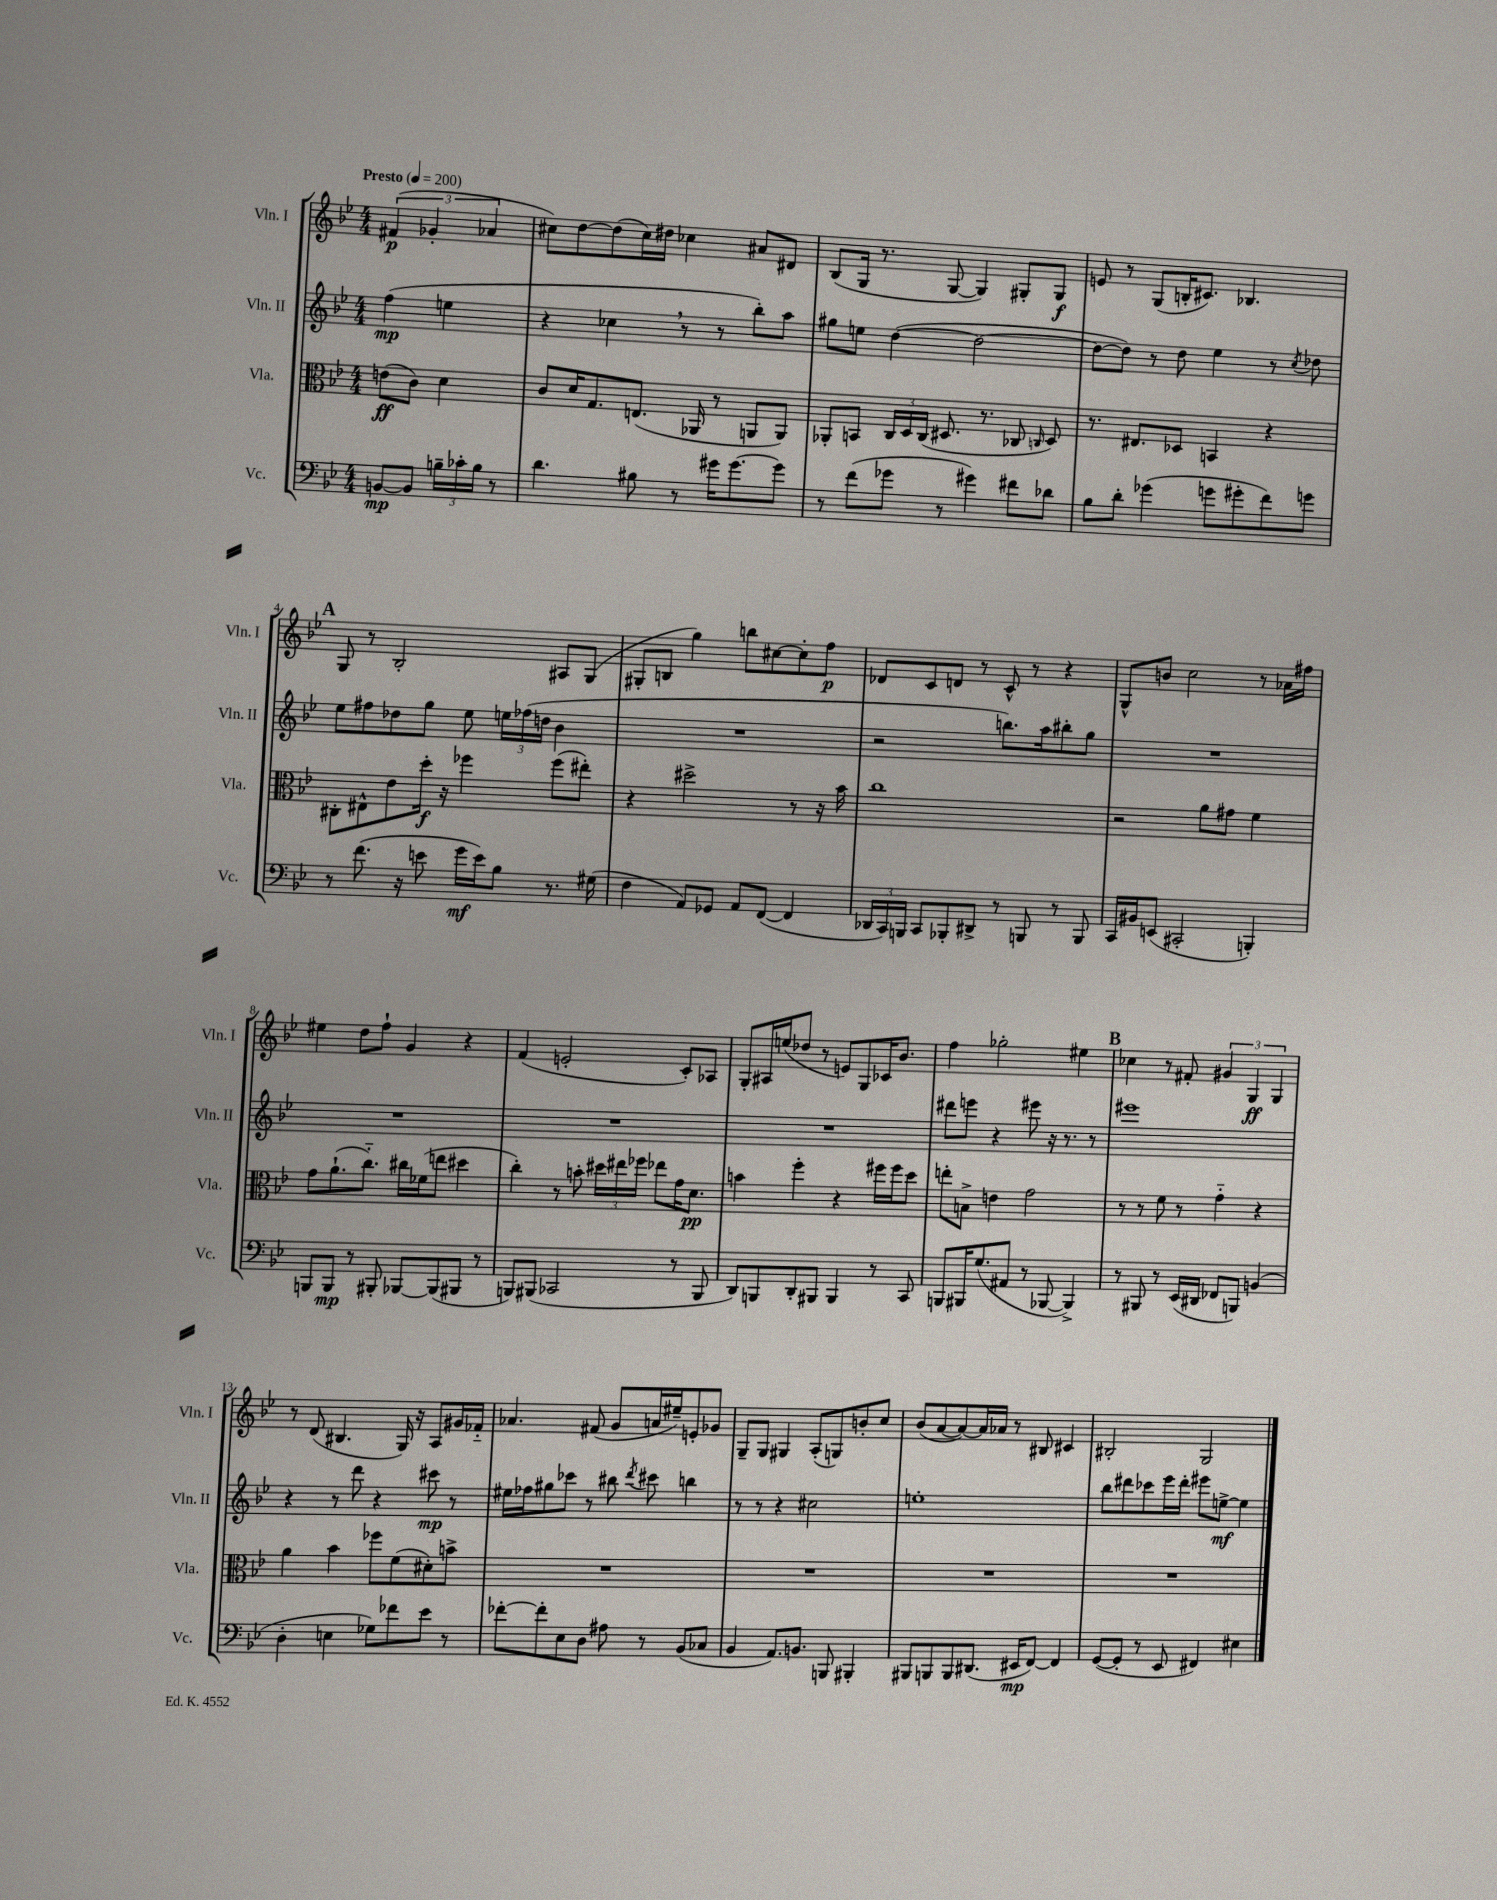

**kern	**dynam	**kern	**dynam	**kern	**dynam	**kern	**dynam
*part4	*part4	*part3	*part3	*part2	*part2	*part1	*part1
*staff4	*staff4	*staff3	*staff3	*staff2	*staff2	*staff1	*staff1
*I"Vc.	*	*I"Vla.	*	*I"Vln. II	*	*I"Vln. I	*
*I'Vc.	*	*I'Vla.	*	*I'Vln. II	*	*I'Vln. I	*
*clefF4	*	*clefC3	*	*clefG2	*	*clefG2	*
*k[b-e-]	*	*k[b-e-]	*	*k[b-e-]	*	*k[b-e-]	*
*M4/4	*	*M4/4	*	*M4/4	*	*M4/4	*
*MM200	*	*MM200	*	*MM200	*	*MM200	*
=	=	=	=	=	=	=	=
!	!	!	!	!	!	!LO:TX:a:B:t=Presto	!
[8BBn/L	mp	(8en\L	ff	(4ff\	mp	(6f#X/	p
8BB/J]	.	8c\J)	.	.	.	.	.
.	.	.	.	.	.	6g-X'/	.
24Bn~\LL	.	4d\	.	4een\	.	.	.
24c-X'\	.	.	.	.	.	.	.
24B\JJ	.	.	.	.	.	6a-X/	.
8r	.	.	.	.	.	.	.
=1	=1	=1	=1	=1	=1	=1	=1
4.d\	.	8c/L	.	4r	.	8cc#X\L)	.
.	.	16d/K	.	.	.	[8dd\	.
.	.	8.G/	.	.	.	.	.
.	.	.	.	4cc-X,\	.	(8dd\]	.
8B#X\	.	(8.En/J	.	.	.	16cc#\L)	.
.	.	.	.	.	.	16dd#X\JJ	.
8r	.	.	.	8r	.	4cc-X\	.
.	.	16AA-X/	.	.	.	.	.
16g#X\KL	.	8r	.	8r	.	.	.
[8.g#\	.	.	.	.	.	.	.
.	.	8AAn/L	.	8bb-'\L)	.	8a#X/L	.
8g#\J]	.	8AA/J)	.	8aa\J	.	8d#X/J	.
=2	=2	=2	=2	=2	=2	=2	=2
8r	.	8AA-X'/L	.	8gg#X\L	.	(8B-/L	.
(8f\L	.	8BBn/J	.	8een\J	.	16G/Jk	.
.	.	.	.	.	.	8.r	.
8g-X\J	.	24C/LL	.	([4dd\	.	.	.
.	.	24D/	.	.	.	.	.
.	.	(24C/JJ	.	.	.	.	.
8r	.	8.D#X/	.	.	.	[8G/	.
4g#X\)	.	.	.	2dd\_	.	4G/])	.
.	.	8.r	.	.	.	.	.
8f#X\L	.	8C-X/	.	.	.	8G#X'/L	.
.	.	16qqCn/	.	.	.	.	.
8d-X\J	.	8D#/)	.	.	.	8G#/J	f
=3	=3	=3	=3	=3	=3	=3	=3
8B-\L	.	8.r	.	8dd\L_	.	8en/	.
8d'\J	.	.	.	8dd\J])	.	8r	.
.	.	8.E#X/L	.	.	.	.	.
(4g-X\	.	.	.	8r	.	(8G/L	.
.	.	8D-X/J	.	8dd\	.	16Bn'/K	.
.	.	.	.	.	.	8.c#X/J)	.
8gn\L	.	4BBn/	.	4ee-\	.	.	.
8g#X'\	.	.	.	.	.	4.B-X/	.
8f\)	.	4r	.	8r	.	.	.
.	.	.	.	8qcc/	.	.	.
8gn\J	.	.	.	8dd-X\	.	.	.
!!LO:LB:g=z
!!LO:REH:place=s1:t=A
=4	=4	=4	=4	=4	=4	=4	=4
8r	.	8C#X'\L	.	8ee-\L	.	8G/	.
(8.f\	.	8E#X^^\	.	8ff#X\	.	8r	.
.	.	8e-\	.	8dd-X\	.	2B-'/	.
16r	.	.	.	.	.	.	.
8en\	.	16dd'\Jk	f	8gg\J	.	.	.
.	.	16r	.	.	.	.	.
16g\LL	mf	4ff-X\	.	8ee-\	.	.	.
16e\J)	.	.	.	.	.	.	.
8B-\J	.	.	.	24een\LL	.	.	.
.	.	.	.	(24ff-X\	.	.	.
.	.	.	.	24ddn\JJ	.	.	.
8.r	.	(8ff-\L	.	4b-\	.	8A#X/L	.
.	.	8ee#X'\J)	.	.	.	(8G/J	.
(16G#X\	.	.	.	.	.	.	.
=5	=5	=5	=5	=5	=5	=5	=5
4F\	.	4r	.	1r	.	8G#X'/L	.
.	.	.	.	.	.	8Bn/J	.
8AA/L)	.	2dd#X^\	.	.	.	4gg\)	.
8GG-X/J	.	.	.	.	.	.	.
8AA/L	.	.	.	.	.	8bbn\L	.
([8FF/J	.	.	.	.	.	[8cc#X\	.
4FF/]	.	8r	.	.	.	8cc#'\]	.
.	.	16r	.	.	.	8ff\J	p
.	.	16b-\	.	.	.	.	.
=6	=6	=6	=6	=6	=6	=6	=6
24DD-X/LL	.	1cc	.	2r	.	8d-X/L	.
24CC/)	.	.	.	.	.	.	.
24BBBn/JJ	.	.	.	.	.	.	.
8CC/L	.	.	.	.	.	8c/	.
8BBB-X'/	.	.	.	.	.	8dn/J	.
8DD#X^/J	.	.	.	.	.	8r	.
8r	.	.	.	8.bbn\L)	.	8c^^/	.
8BBBn/	.	.	.	.	.	8r	.
.	.	.	.	16aa\k	.	.	.
8r	.	.	.	8bb#X'\	.	4r	.
8BBB/	.	.	.	8gg\J	.	.	.
=7	=7	=7	=7	=7	=7	=7	=7
16CC/LL	.	2r	.	1r	.	8G^^/L	.
16BB#X/J	.	.	.	.	.	.	.
(8EEn/J	.	.	.	.	.	8bn/J	.
2CC#X'/	.	.	.	.	.	2cc\	.
.	.	8a\L	.	.	.	.	.
.	.	8g#X\J	.	.	.	.	.
4BBBn'/)	.	4f\	.	.	.	8r	.
.	.	.	.	.	.	16a-X\LL	.
.	.	.	.	.	.	16ff#X\JJ	.
!!LO:LB:g=z
=8	=8	=8	=8	=8	=8	=8	=8
8BBBn/L	.	8g\L	.	1r	.	4ee#X\	.
8BBB/J	mp	(8.a`\	.	.	.	.	.
8r	.	.	.	.	.	8dd\L	.
.	.	8.cc\J)	.	.	.	.	.
8BBB#X'/	.	.	.	.	.	8ff`\J	.
[8BBB-X/L	.	16cc#X\LL	.	.	.	4g/	.
.	.	(16f-X\J	.	.	.	.	.
(8BBB-/]	.	8een\J	.	.	.	.	.
8BBB#X/J	.	4dd#X\	.	.	.	4r	.
8r	.	.	.	.	.	.	.
=9	=9	=9	=9	=9	=9	=9	=9
8BBBn/L)	.	4cc'\)	.	1r	.	(4f/	.
(8BBB#X/J	.	.	.	.	.	.	.
2CC-X/	.	8r	.	.	.	2en'/	.
.	.	8bn'\	.	.	.	.	.
.	.	24dd#X\LL	.	.	.	.	.
.	.	24ee#X\	.	.	.	.	.
.	.	24ff-X\JJ	.	.	.	.	.
.	.	8ee-X\L	.	.	.	.	.
8r	.	16g\K	.	.	.	8c'/L)	.
.	.	8.d\J	pp	.	.	.	.
8BBB#/	.	.	.	.	.	8A-X/J	.
=10	=10	=10	=10	=10	=10	=10	=10
8DD/L)	.	4bn\	.	1r	.	8G'/L	.
8BBBn/	.	.	.	.	.	16A#X/L	.
.	.	.	.	.	.	(16een/J	.
8DD'/	.	4ff'\	.	.	.	8dd-X/J	.
8BBB#X/J	.	.	.	.	.	8r	.
4BBB#/	.	4r	.	.	.	8en/L)	.
.	.	.	.	.	.	8G/	.
8r	.	16ff#X\LL	.	.	.	16c-X/K	.
.	.	16ff#\J	.	.	.	8.b-/J	.
8CC/	.	8dd\J	.	.	.	.	.
=11	=11	=11	=11	=11	=11	=11	=11
8BBBn/L	.	8een'\L	.	8ddd#X\L	.	4ff\	.
16BBB#X/K	.	8Bn^\J	.	8eeen\J	.	.	.
(8.G/	.	.	.	.	.	.	.
.	.	4en\	.	4r	.	2gg-X'\	.
8AA#X/J	.	.	.	.	.	.	.
8r	.	2g\	.	8eee#X\	.	.	.
[8BBB-X/	.	.	.	16r	.	.	.
.	.	.	.	8.r	.	.	.
4BBB-^/])	.	.	.	.	.	4ee#X\	.
.	.	.	.	8r	.	.	.
!!LO:REH:place=s1:t=B
=12	=12	=12	=12	=12	=12	=12	=12
8r	.	8r	.	1eee#X	.	4cc-X\	.
8BBB#X/	.	8r	.	.	.	.	.
8r	.	8f\	.	.	.	8r	.
(16EE-/LL	.	8r	.	.	.	8f#X'/	.
16DD#X/JJ	.	.	.	.	.	.	.
8FF-X/L	.	4g\	.	.	.	6g#X/	.
8BBBn/J)	.	.	.	.	.	.	.
.	.	.	.	.	.	6G/	ff
(4BBn/	.	4r	.	.	.	.	.
.	.	.	.	.	.	6G/	.
!!LO:LB:g=z
=13	=13	=13	=13	=13	=13	=13	=13
4D'\	.	4a\	.	4r	.	8r	.
.	.	.	.	.	.	(8d/	.
4En\	.	4b-\	.	8r	.	4.B#X/	.
.	.	.	.	8ddd\	.	.	.
8G-X\L)	.	8ff-X\L	.	4r	.	.	.
8f-X\	.	(8f\	.	.	.	16G/)	.
.	.	.	.	.	.	16r	.
8e-\J	.	8d#X'\)	.	8ccc#X\	mp	8A/L	.
8r	.	8bn^\J	.	8r	.	16g#X/L	.
.	.	.	.	.	.	16f-X/JJ	.
=14	=14	=14	=14	=14	=14	=14	=14
[8f-X'\L	.	1r	.	16ee#X\LL	.	4.a-X/	.
.	.	.	.	16ff-X\J	.	.	.
8f-'\]	.	.	.	8gg#X\	.	.	.
8E-\	.	.	.	8ccc-X\J	.	.	.
8D\J	.	.	.	8r	.	(8f#X/	.
8A#X\	.	.	.	8bb#X\	.	8g/L	.
.	.	.	.	8qddd/	.	.	.
8r	.	.	.	8ccc#X\	.	16an/L	.
.	.	.	.	.	.	16ee#X~/J)	.
(8BB-/L	.	.	.	4bbn\	.	8en'/	.
8C-X/J	.	.	.	.	.	8g-X/J	.
=15	=15	=15	=15	=15	=15	=15	=15
4BB-/	.	1r	.	8r	.	8G~/L	.
.	.	.	.	8r	.	8G/J	.
8.AA/L)	.	.	.	4r	.	4G#X/	.
8.BBn/J	.	.	.	.	.	.	.
.	.	.	.	2cc#X\	.	(8A'/L	.
8BBBn/	.	.	.	.	.	8Gn/)	.
4BBB#X'/	.	.	.	.	.	8bn'/	.
.	.	.	.	.	.	8cc/J	.
=16	=16	=16	=16	=16	=16	=16	=16
8BBB#X/L	.	1r	.	1een'	.	(8b-/L	.
8BBBn/	.	.	.	.	.	[8a/	.
8BBB/	.	.	.	.	.	8a/_)	.
(8.DD#X/J	.	.	.	.	.	16a/L]	.
.	.	.	.	.	.	16a-X/JJ	.
.	.	.	.	.	.	8r	.
16EE#X/KL	mp	.	.	.	.	.	.
[8FF/J)	.	.	.	.	.	8B#X/	.
4FF/]	.	.	.	.	.	4c#X/	.
=17	=17	=17	=17	=17	=17	=17	=17
([8GG/L	.	1r	.	8bb-\L	.	2B#X'/	.
8GG'/J]	.	.	.	8ddd#X\	.	.	.
8r	.	.	.	8ccc-X\	.	.	.
8EE-/	.	.	.	16eee-\L	.	.	.
.	.	.	.	16ddd#'\JJ	.	.	.
4FF#X/)	.	.	.	8eee#X\L	.	2G/	.
.	.	.	.	[8een^\J	mf	.	.
4E#X\	.	.	.	4ee\]	.	.	.
==	==	==	==	==	==	==	==
*-	*-	*-	*-	*-	*-	*-	*-
